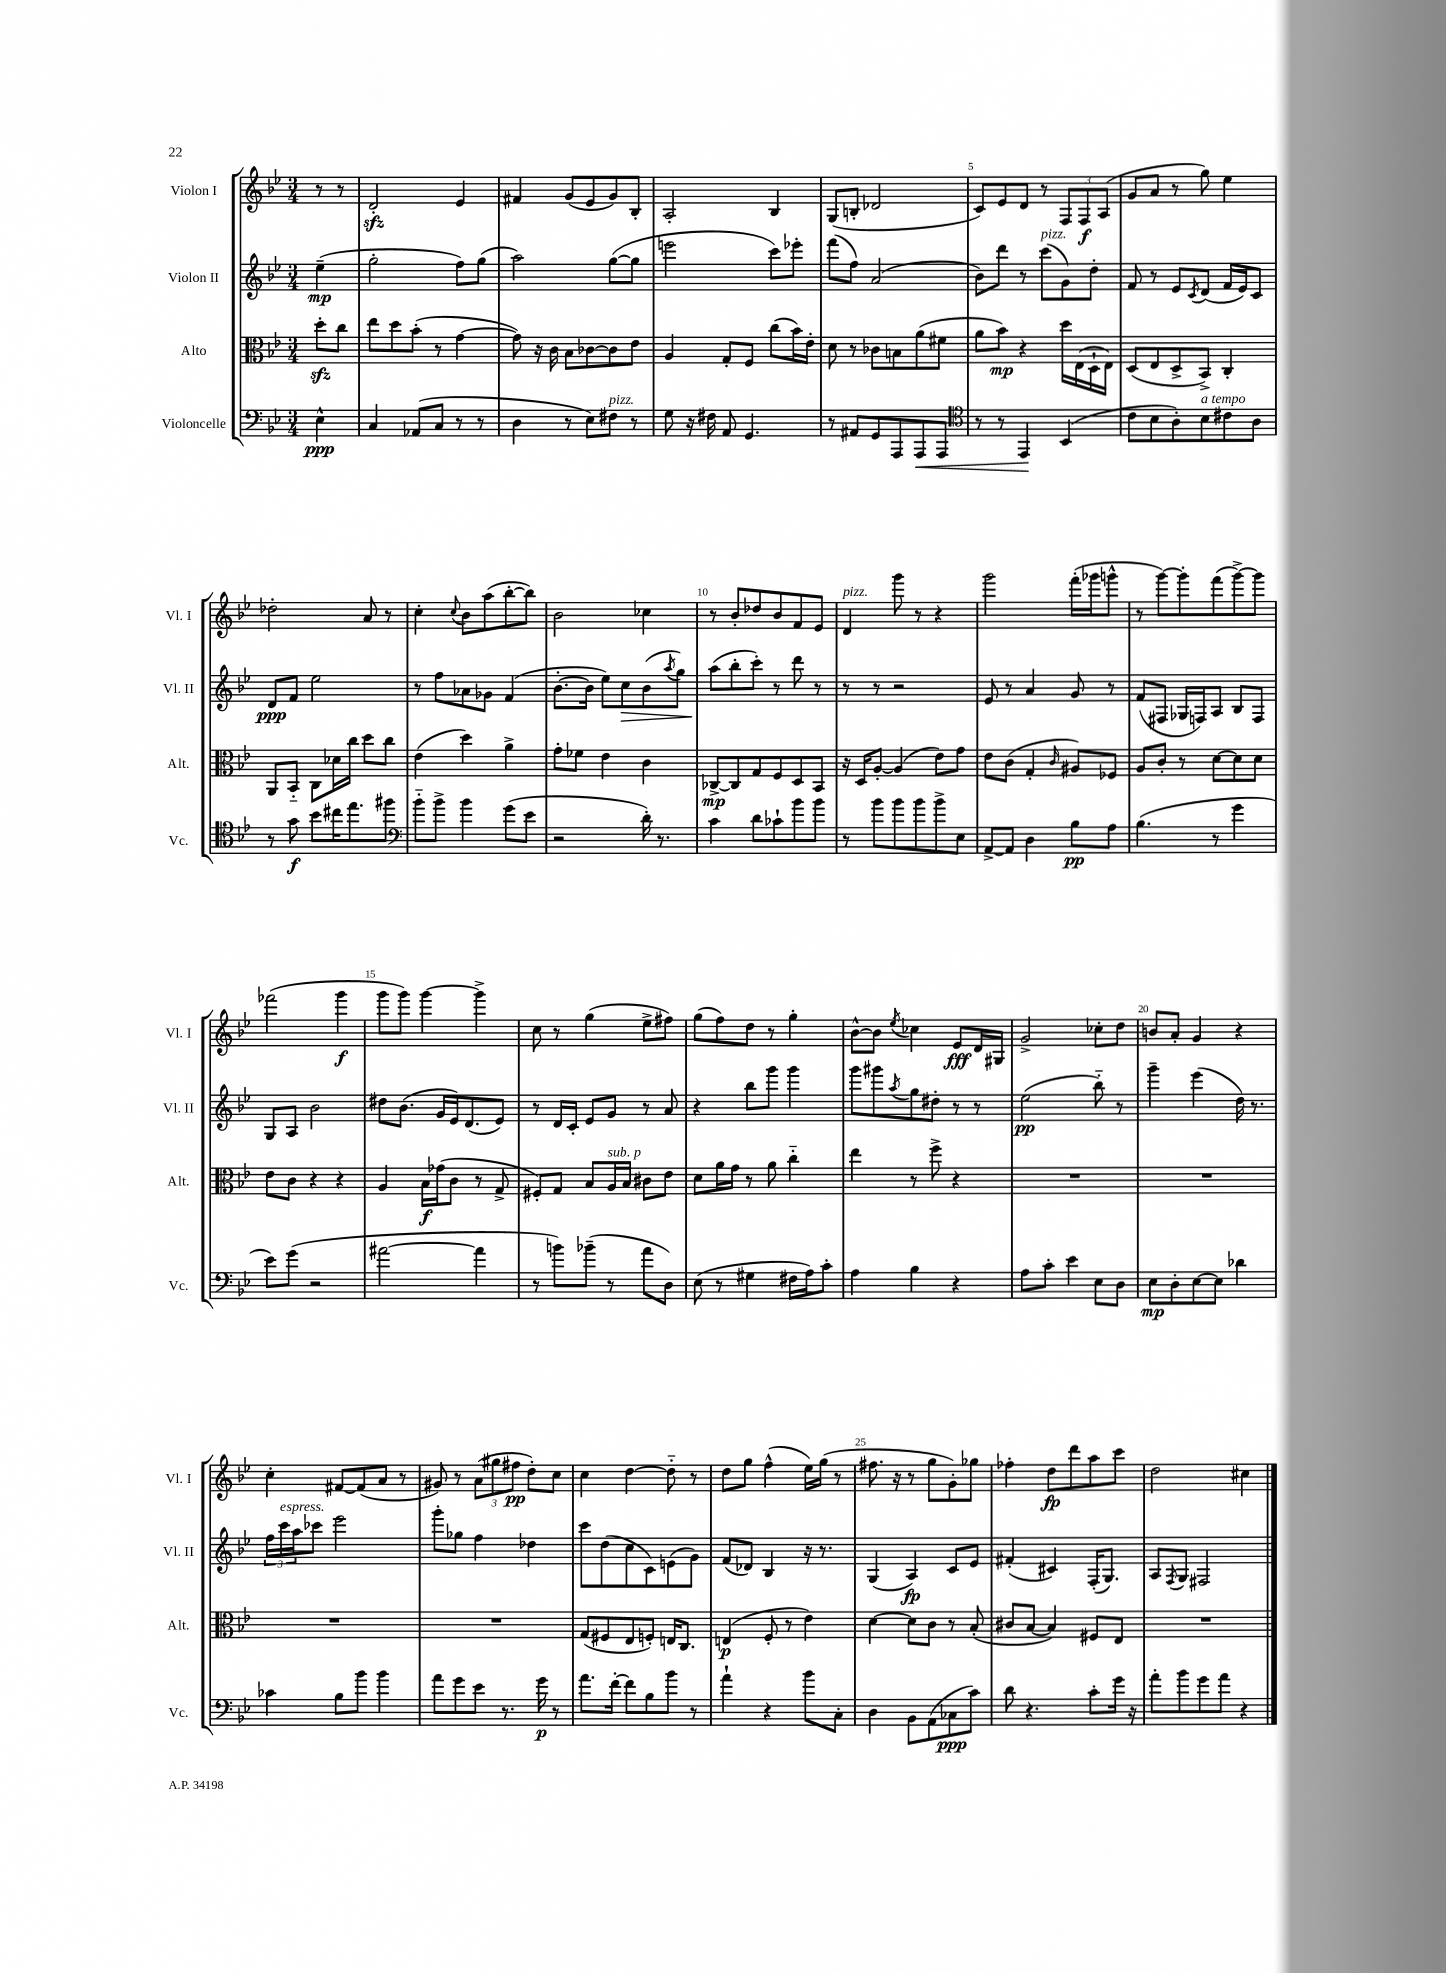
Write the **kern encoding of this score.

**kern	**kern	**kern	**kern
*staff4	*staff3	*staff2	*staff1
*clefF4	*clefC3	*clefG2	*clefG2
*k[b-e-]	*k[b-e-]	*k[b-e-]	*k[b-e-]
*M3/4	*M3/4	*M3/4	*M3/4
4E-^^	8dd'	(4ee-~	8r
.	8cc	.	8r
=	=	=	=
4C	8ee-	2gg'	2d'
.	8dd	.	.
(8AA-	(8b-'	.	.
8C	8r	.	.
8r	[4g	8ff)	4e-
8r	.	(8gg	.
=	=	=	=
4D	8g])	2aa)	4f#
.	16r	.	.
.	16c	.	.
8r	8B-	.	(8g
8E-)	[8c-	.	8e-
8F#	8c-]	([8gg	8g)
8r	8e-	8gg]	8B-'
=	=	=	=
8G	4A	2eee	2A'
16r	.	.	.
16F#	.	.	.
8AA	8G'	.	.
4.GG	8F	.	.
.	(8cc	8ccc)	4B-
.	16b-)	8eee-'	.
.	16e-'	.	.
=	=	=	=
8r	8d	(8fff	(8G
8AA#	8r	8ff)	8B'
8GG	8c-	(2a	2d-
8AAA	8B	.	.
8AAA	(8a	.	.
8AAA	8f#	.	.
=	=	=	=
*clefC4	*	*	*
8r	8a	8b-)	8c)
8r	8b-)	8ddd	8e-
4EE-	4r	8r	8d
.	.	(8ccc	8r
(4BB-	16dd	8g)	12F
.	(16E-	.	.
.	.	.	12F
.	16D`	8dd'	.
.	.	.	(12A
.	16E-)	.	.
=	=	=	=
8c	(8D	8f	8g
8B-	8E-	8r	8a
8A')	8D^	8e-	8r
.	.	8qc	.
8B-	8BB-^)	(8d	8gg)
8c#	4C'	16f	4ee-
.	.	16e-)	.
8A	.	8c	.
=	=	=	=
8r	8AA	8d	2dd-'
8g	8BB-'~	8f	.
8b-	8C	2ee-	.
16cc#	16d-	.	.
8.ee-	16cc	.	.
.	8dd	.	8a
8ff#	8cc	.	8r
=	=	=	=
*clefF4	*	*	*
8b-'~	(4e-	8r	4cc'
8b-^	.	8ff	.
.	.	.	8qqcc
4b-	4dd)	8a-	8b-
.	.	8g-	(8aa
(8g	4a^	(4f	[8bb-'
8e-	.	.	8bb-])
=	=	=	=
2r	8g'	[8.b-'	2b-
.	8f-	.	.
.	.	16b-]	.
.	4e-	8ee-)	.
.	.	8cc	.
16d')	4c	(8b-	4cc-
8.r	.	.	.
.	.	8qaa	.
.	.	8gg)	.
=	=	=	=
4c	[8C-^	(8aa	8r
.	8C-]	8bb-'	8b-'
8d	8G	8ccc')	8dd-
8c-`	8F	8r	8b-
8b-	8D	8ddd	8f
8b-	8BB-	8r	8e-
=	=	=	=
8r	16r	8r	4d
.	16D	.	.
8b-	[8A'	8r	.
8b-	(4A]	2r	8ggg
8b-	.	.	8r
8b-^	8e-)	.	4r
8E-	8g	.	.
=	=	=	=
[8AA^	8e-	8e-	2ggg
8AA]	(8c	8r	.
4D	4G'	4a	.
.	16qqc	.	.
8B-	8A#)	8g	(16fff'
.	.	.	16ggg-
8A	8F-	8r	8ggg^^
=	=	=	=
(4.B-	8A	(8f	8r
.	8c'	8F#	[8ggg)
.	8r	16G-	8ggg']
.	.	16F)	.
8r	[8d	8A	(8fff
4g	8d]	8B-	[8ggg^)
.	8d	8F	8ggg]
=	=	=	=
8e-)	8e-	8G	(2fff-
(8g	8c	8A	.
2r	4r	2b-	.
.	4r	.	4ggg
=	=	=	=
[2a#	4A	8dd#	8ggg
.	.	(8.b-	8ggg)
.	16B-	.	[4ggg
.	(16g-	16g	.
.	8c	16e-)	.
.	.	(8.d	.
4a#]	8r	.	4ggg^]
.	8G^	8e-)	.
=	=	=	=
8r	8F#')	8r	8cc
8b)	8G	16d	8r
.	.	16c'	.
(8b-~	8B-	8e-	(4gg
8r	16A	8g	.
.	16B-	.	.
8a	8c#	8r	8ee-^
8D)	8e-	8a	8ff#)
=	=	=	=
(8E-	8d	4r	(8gg
8r	16a	.	8ff)
.	16g	.	.
4G#	8r	8bb-	8dd
.	8a	8ggg	8r
16F#	4cc'~	4ggg	4gg'
16A)	.	.	.
8c'	.	.	.
=	=	=	=
4A	4ee-	8ggg	[8b-^^
.	.	8ggg#	8b-]
.	.	8qaa	8qee-
4B-	8r	8gg	4cc-
.	8ff^	8dd#'	.
4r	4r	8r	8e-
.	.	8r	16d
.	.	.	16G#
=	=	=	=
8A	2.r	(2ee-	2g^
8c'	.	.	.
4e-	.	.	.
8E-	.	8bb-'~)	8cc-'
8D	.	8r	8dd
=	=	=	=
8E-	2.r	4ggg~	8b
8D'	.	.	8a'
[8E-	.	(4eee-	4g
8E-]	.	.	.
4d-	.	16dd)	4r
.	.	8.r	.
=	=	=	=
4c-	2.r	24ff	4cc'
.	.	24ccc	.
.	.	24aa	.
.	.	8ccc-	.
8B-	.	2eee-	[8f#
8b-	.	.	(8f#]
4b-	.	.	8a
.	.	.	8r
=	=	=	=
8a	2.r	8ggg'	8g#)
8g	.	8gg-	8r
8e-	.	4ff	(12a
.	.	.	12gg#
8.r	.	.	.
.	.	.	12ff#
.	.	4dd-	8dd')
16g	.	.	.
8r	.	.	8cc
=	=	=	=
8.a	(8G	8ccc	4cc
.	8F#	(8dd	.
[16f'	.	.	.
8f]	8E-	8cc	[4dd
8B-	8F')	8c)	.
8b-	16E	(8e	8dd'~]
.	8.C	.	.
8r	.	8g)	8r
=	=	=	=
4a`	(4E	(8f	8dd
.	.	8d-)	8gg
4r	8F'	4B-	(4ff^^
.	8r	.	.
8b-	4e-)	16r	16ee-)
.	.	8.r	(16gg
8C'	.	.	8r
=	=	=	=
4D	[4d	(4G	8.ff#
.	.	.	16r
8BB-	8d]	4A)	8r
(8AA	8c	.	8gg
8C-	8r	8c	8g')
8c)	(8B-'	8e-	8gg-
=	=	=	=
8d	8c#	(4f#'	4ff-'
4.r	[8B-	.	.
.	4B-])	4c#)	8dd
.	.	.	8ddd
8c'	8F#	(16F'	8aa
.	.	8.G)	.
16g	8E-	.	8ccc
16r	.	.	.
=	=	=	=
8a'	2.r	8A	2dd
.	.	8qF	.
8b-	.	8G	.
8g	.	2F#	.
8a	.	.	.
4r	.	.	4cc#
==	==	==	==
*-	*-	*-	*-
